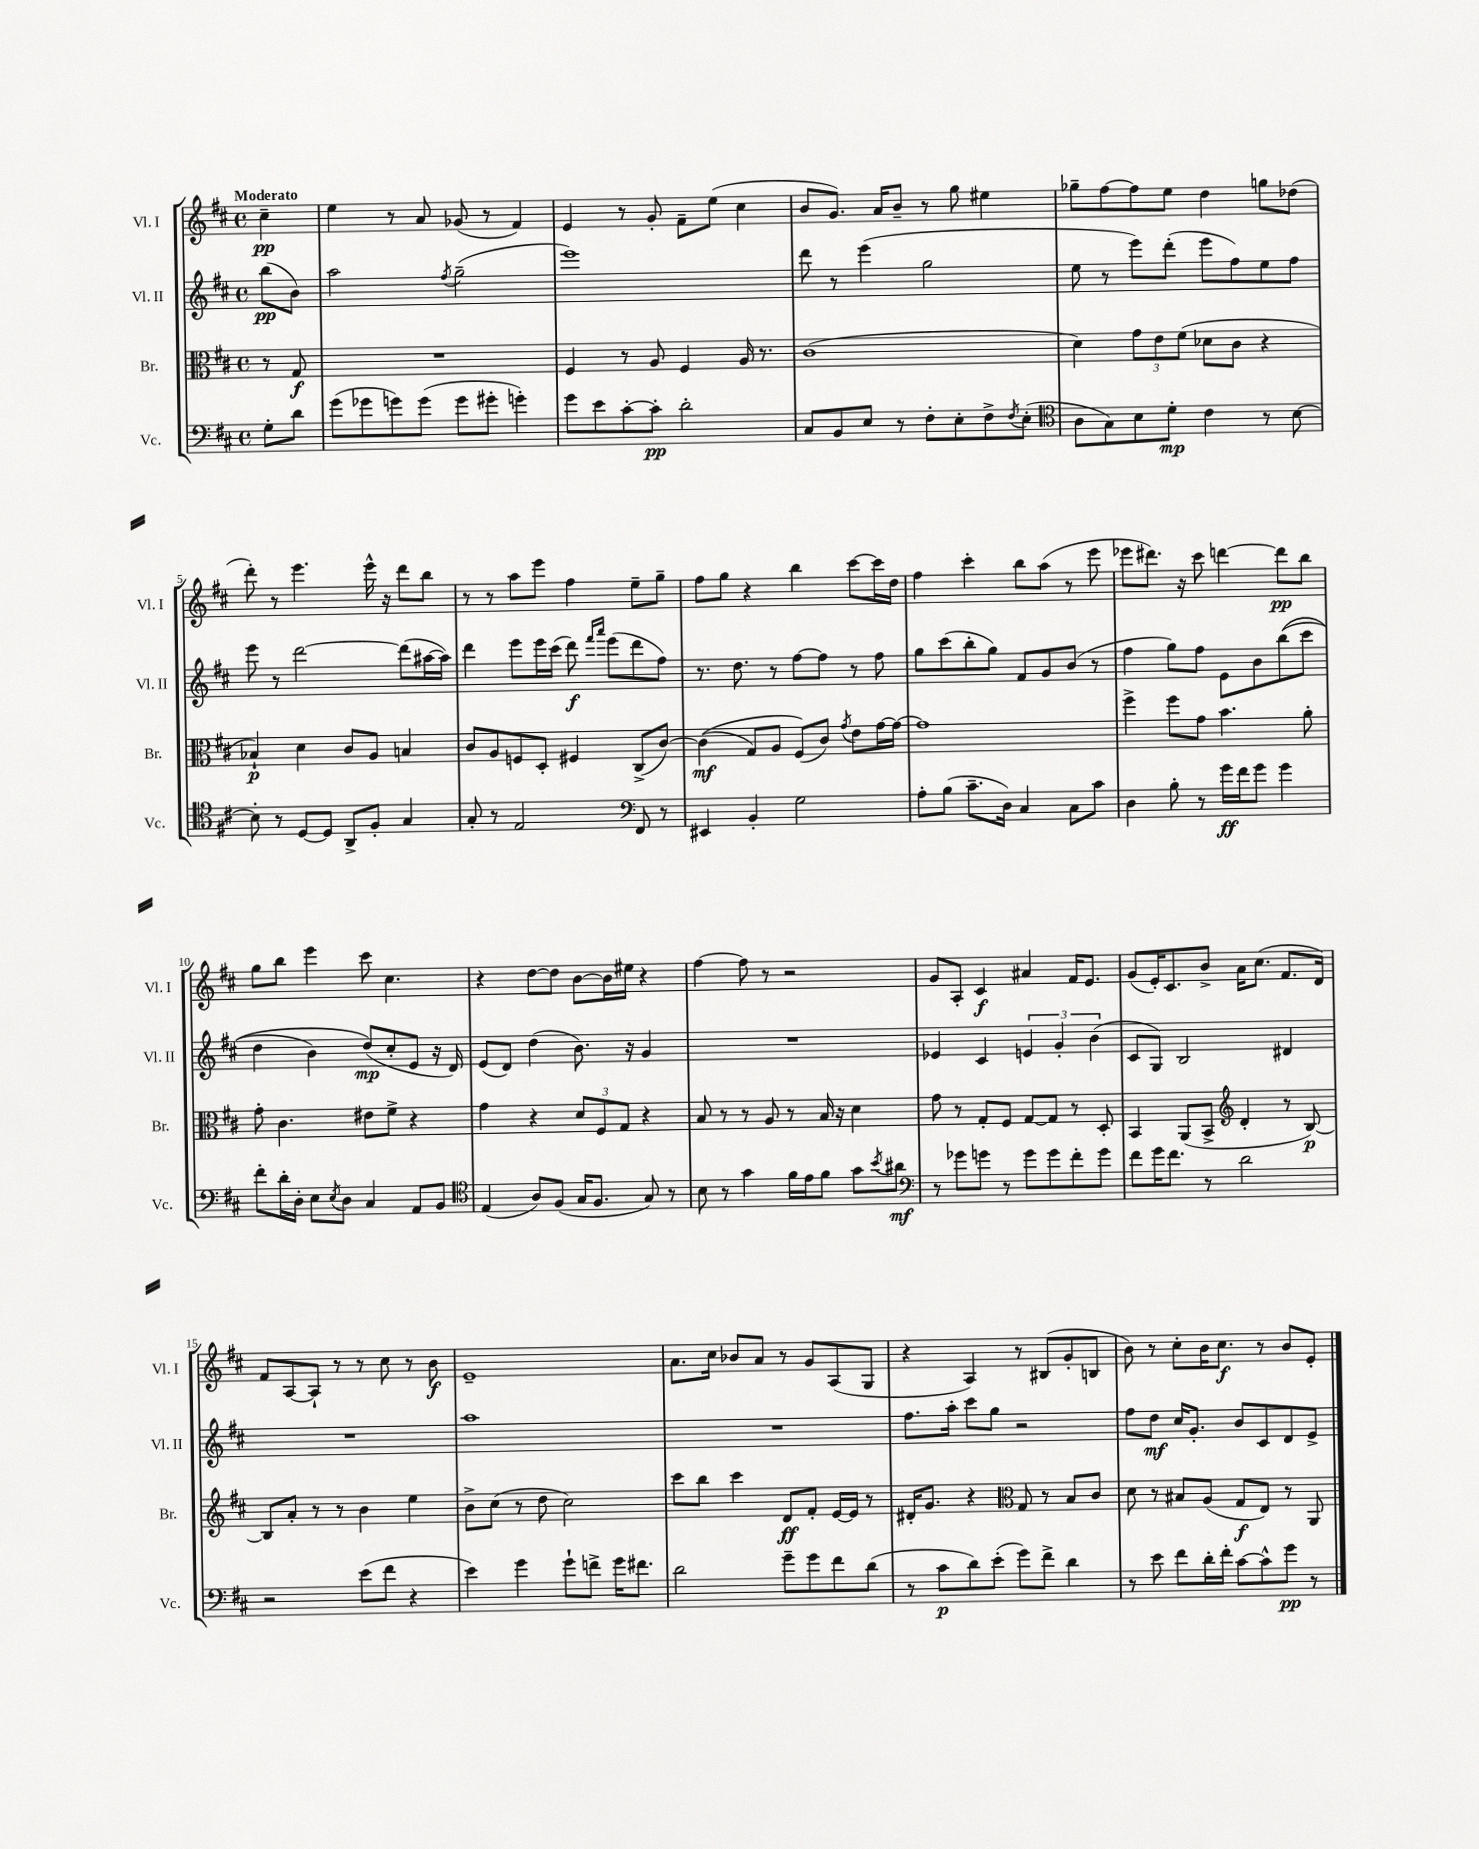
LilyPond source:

<<
\new StaffGroup <<
\new Staff = "s0" \with { instrumentName = "Vl. I" shortInstrumentName = "Vl. I" } {
    \clef treble \key d \major \defaultTimeSignature \time 4/4 \partial 4 \tempo "Moderato"
    cis''4--\pp |
    e''4 r8 a'8 ges'8( r8 fis'4) |
    e'4 r8 g'8-. fis'8-- e''8( cis''4 |
    b'8 g'8.) a'16 b'8-- r8 g''8 eis''4 |
    ges''8-- fis''8~ fis''8 e''8 d''4 g''8 des''8( |
    d'''8-.) r8 e'''4. e'''16-^ r16 d'''8 b''8 |
    r8 r8 a''8 e'''8 fis''4 e''8-- g''8-- |
    fis''8 g''8 r4 b''4 cis'''8~ cis'''16 d''16 |
    fis''4 cis'''4-. b''8 a''8( r8 e'''8 |
    ees'''8 dis'''8.) r16 cis'''8 d'''4~ d'''8\pp b''8 |
    g''8 b''8 e'''4 cis'''8 cis''4. |
    r4 d''8~ d''8 b'8~ b'16 eis''16 r4 |
    fis''4~ fis''8 r8 r2 |
    g'8 a8-. cis'4\f ais'4 fis'16 e'8. |
    g'8( e'16-.) cis'8. b'8-> a'16 cis''8.( fis'8. d'16) |
    fis'8 a8~ a8-! r8 r8 cis''8 r8 b'8\f |
    e'1-- |
    a'8. cis''16 bes'8 a'8 r8 g'8 a8( g8 |
    r4 a4) r8 bis8( g'8-. b8 |
    b'8) r8 cis''8-. b'16 cis''8.\f r8 b'8 e'8-. \bar "|." |
}
\new Staff = "s1" \with { instrumentName = "Vl. II" shortInstrumentName = "Vl. II" } {
    \clef treble \key d \major \defaultTimeSignature \time 4/4 \partial 4
    b''8\pp( b'8) |
    a''2 \acciaccatura { fis''8 } g''2--( |
    e'''1) |
    d'''8 r8 e'''4( g''2 |
    e''8 r8 e'''8) d'''8-.( e'''8 fis''8) e''8 fis''8 |
    e'''8 r8 d'''2~ d'''8( ais''16~ ais''16) |
    d'''4 e'''8 e'''16 cis'''16( d'''8\f) \grace { fis'''16 a'''16 } e'''8( d'''8 fis''8) |
    r8. d''8. r8 fis''8~ fis''8 r8 fis''8 |
    g''8 cis'''8( b''8-. g''8) fis'8 g'8 b'8( r8 |
    fis''4 g''8) fis''8 e'8 b'8 b''8(\( cis'''8 |
    d''4 b'4) d''8\mp(\) cis''8-. e'8 r16 d'16) |
    e'8( d'8) d''4( b'8.) r16 g'4 |
    R1 |
    ees'4 cis'4 \tuplet 3/2 { e'4 g'4-. b'4( } |
    cis'8 g8) b2 dis'4 |
    R1 |
    a''1 |
    R1 |
    fis''8. a''16-. cis'''8 g''8 r2 |
    fis''8 d''8\mf cis''16 g'8.-. b'8 cis'8 d'8 e'8-> \bar "|." |
}
\new Staff = "s2" \with { instrumentName = "Br." shortInstrumentName = "Br." } {
    \clef alto \key d \major \defaultTimeSignature \time 4/4 \partial 4
    r8 g8\f |
    R1 |
    fis4 r8 a8 fis4 a16 r8. |
    cis'1( |
    d'4) \tuplet 3/2 { g'8 e'8 fis'8( } des'8 cis'8 r4 |
    bes4-!\p) d'4 cis'8 a8 b4 |
    cis'8 a8 f8 d8-. fis4 cis8->( cis'8~) |
    cis'4\mf(\( g8) a8 fis8(\) cis'8) \acciaccatura { g'8 } e'8 g'16~ g'16~ |
    g'1 |
    fis''4-> fis''8 g'8 b'4. a'8-. |
    g'8-. cis'4. eis'8 fis'8-> r4 |
    g'4 r4 \tuplet 3/2 { d'8 fis8 g8 } r4 |
    b8 r8 r8 a8 r8 b16 r16 d'4 |
    g'8 r8 g8-. fis8 g8~ g8 r8 d8-. |
    b,4 a,8( b,8-> \clef treble d'4-. r8 b8~\p) |
    b8 a'8-. r8 r8 b'4 e''4 |
    b'8-> cis''8( r8 d''8 cis''2) |
    cis'''8 b''8 cis'''4 d'8\ff fis'8-. e'16~ e'16 r8 |
    dis'16-. g'8. r4 \clef alto g8 r8 b8 cis'8 |
    d'8 r8 bis8 a8( g8\f e8) r8 a,8 \bar "|." |
}
\new Staff = "s3" \with { instrumentName = "Vc." shortInstrumentName = "Vc." } {
    \clef bass \key d \major \defaultTimeSignature \time 4/4 \partial 4
    g8-. d'8 |
    g'8( ges'8 g'8) g'8( g'8 gis'8-. g'4-.) |
    g'8 e'8 cis'8~-. cis'8-.\pp d'2-. |
    cis8 b,8 e8 r8 fis8-. e8-. fis8-> \acciaccatura { fis8 } e8-.( |
    \clef tenor a8 g8) b8 d'8-.\mp cis'4 r8 b8~ |
    b8-. r8 d8~ d8 a,8-> fis8-. g4 |
    g8-. r8 e2 \clef bass fis,8 r8 |
    eis,4 b,4-. g2 |
    a8-. b8( cis'8.-- d16) cis4 cis8 cis'8 |
    d4 b8-. r8 g'16\ff fis'16 g'8 g'4 |
    fis'8-. d'16-. d16-. e8 \acciaccatura { e8 } d8 cis4 a,8 b,8 |
    \clef tenor e4( a8) fis8( g16 fis8. g8) r8 |
    b8 r8 g'4 fis'16 e'16 fis'8 g'8 \acciaccatura { b'8 } ais'8\mf |
    \clef bass r8 ges'8 g'8 r8 g'8 g'8 fis'8-. g'8 |
    fis'8 g'16 fis'8. r8 d'2 |
    r2 e'8( fis'8 r4 |
    e'4) g'4 g'8-! f'8-> g'16 fis'8. |
    d'2 g'8-- g'8 fis'8 d'8( |
    r8 cis'8\p d'8) e'8-.( g'8) fis'8-> d'4 |
    r8 e'8 fis'8 d'16-. fis'16-. cis'8~ cis'8-^ g'8\pp r8 \bar "|." |
}
>>
>>
